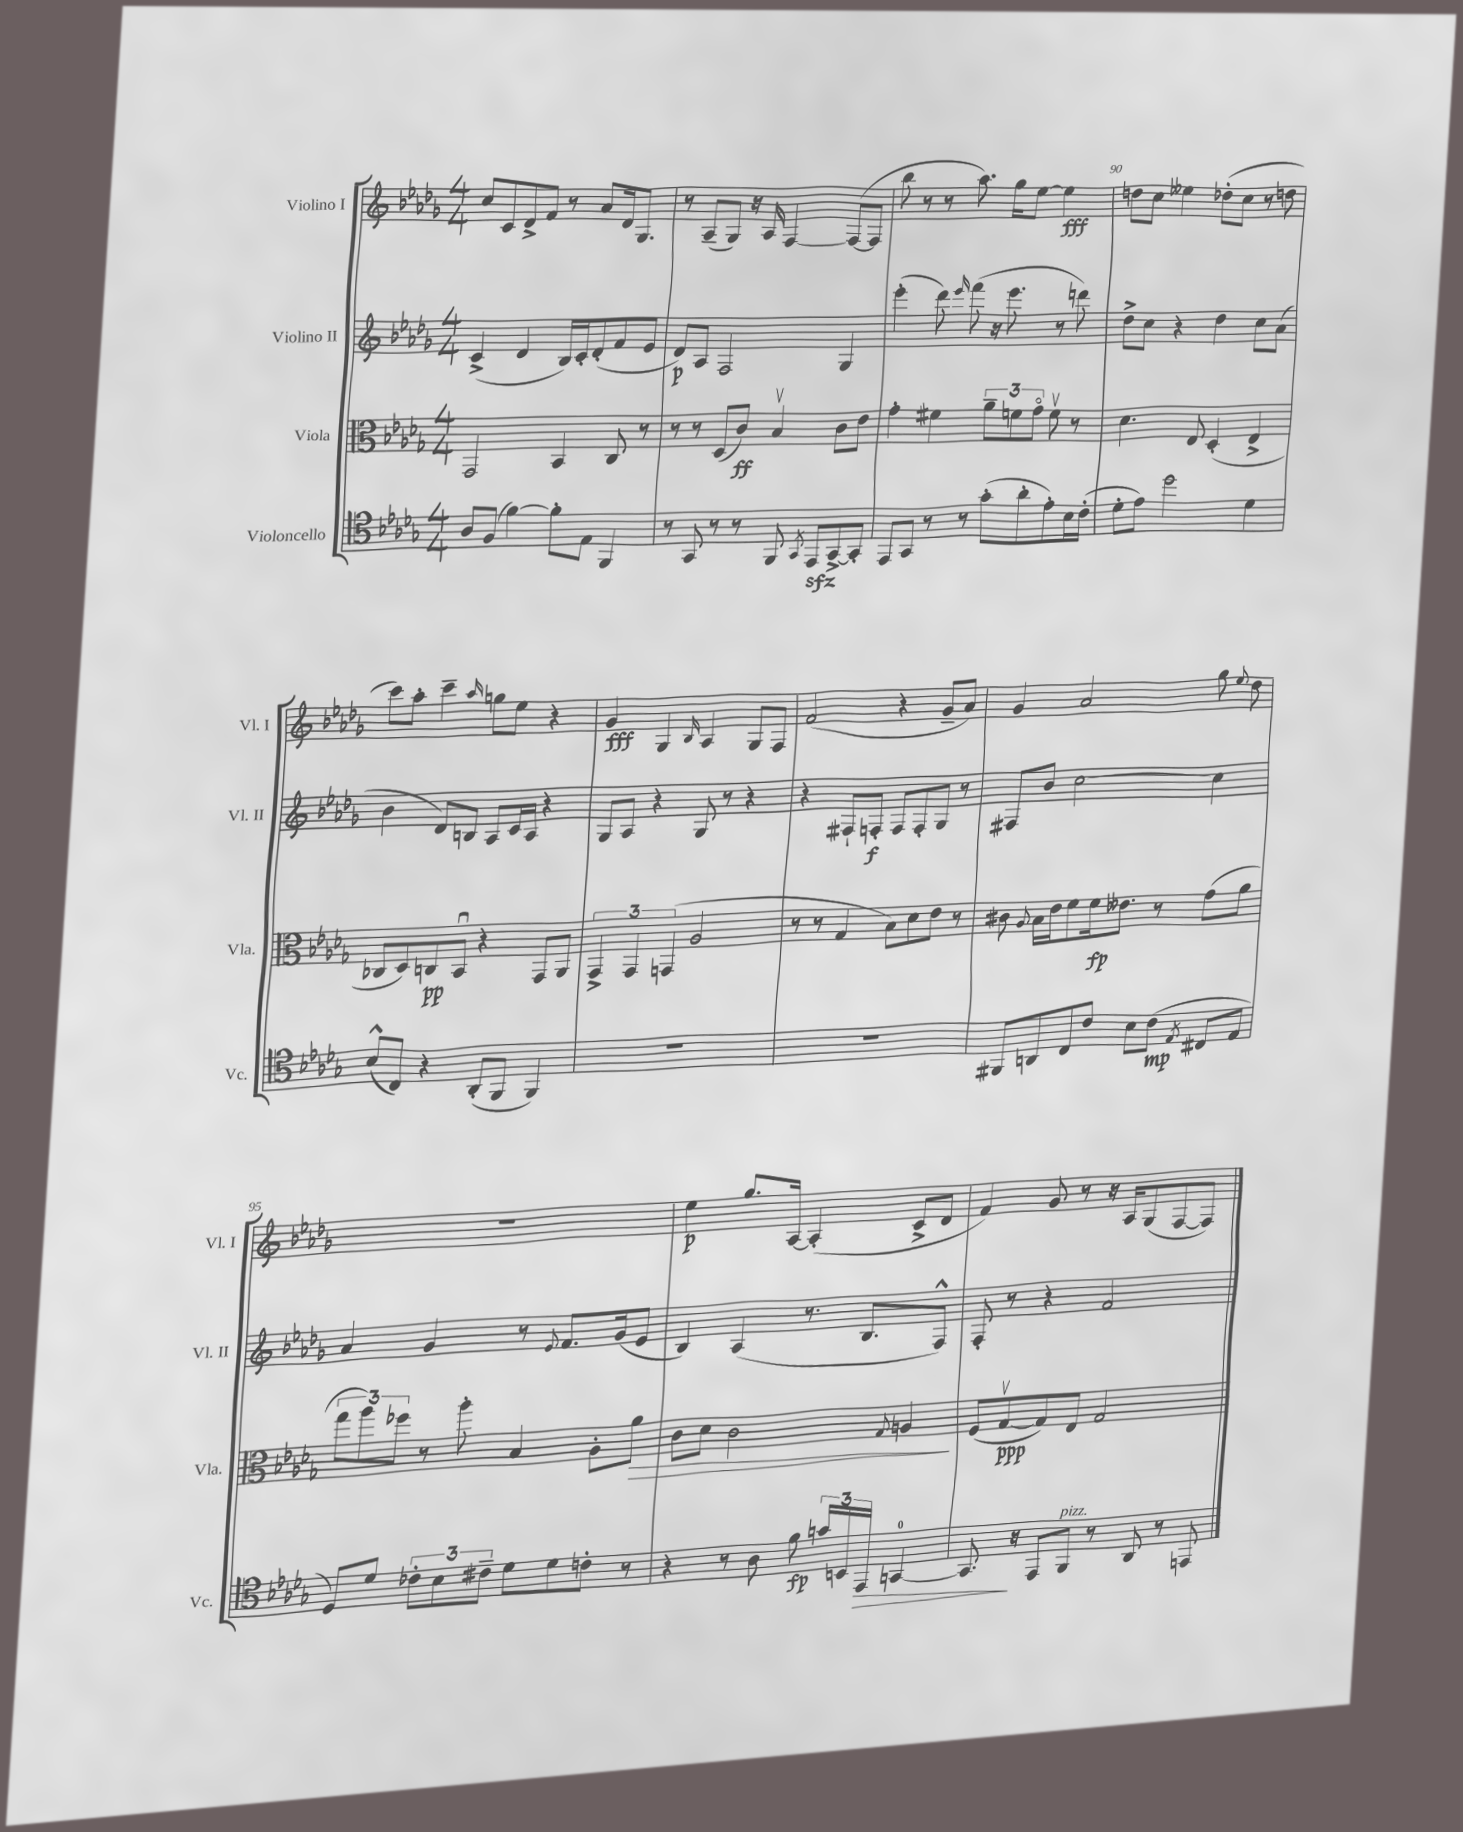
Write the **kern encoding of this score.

**kern	**kern	**kern	**kern
*staff4	*staff3	*staff2	*staff1
*clefC4	*clefC3	*clefG2	*clefG2
*k[b-e-a-d-g-]	*k[b-e-a-d-g-]	*k[b-e-a-d-g-]	*k[b-e-a-d-g-]
*M4/4	*M4/4	*M4/4	*M4/4
8A-/L	2GG-/	(4c^/	8cc/L
(8F/J	.	.	8c/
[4f\)	.	4d-/	8d-^/
.	.	.	8f/J
8f'\]L	4BB-/	16B-/LL)	8r
.	.	16c'/J	.
8E-\J	.	(8d-'/	8a-/L
4FF/	8C/	8f/	16d-/k
.	.	.	8.G-/J
.	8r	8e-/J	.
=	=	=	=
8r	8r	8d-/L)	8r
8GG-/	8r	8A-/J	(8A-~/L
8r	(8D-/L	2F/	8G-/J)
8r	8c/J)	.	16r
.	.	.	16A-/
8FF/	4B-v/	.	[4F/
8qGG-/	.	.	.
8EE-/L	.	.	.
[8GG-^/	8c\L	4G-/	(8F/_L
8GG-'/]J	8e-\J	.	8F/]J
=	=	=	=
8EE-/L	4g-'\	(4eee-'\	8bb-\
8GG-/J	.	.	8r
8r	4f#\	8ddd-\)	8r
.	.	16qqeee-/	.
8r	.	(8fff\	8.aa-\)
(8g-'\L	12a-~\L	16r	.
.	.	8.eee-\	16gg-\LK
.	12f\	.	.
8a-'\	.	.	[8ee-\J
.	12g-o\J	.	.
8e-'\)	8fv\	8r	4ee-\]
16B-\L	8r	8ddd\)	.
(16c'\JJ	.	.	.
=	=	=	=
8d-'\L	4.d-\	8dd-^\L	8dd\L
8e-\J)	.	8cc\J	8cc\J
2dd-\	.	4r	4ee--\
.	8E-/	.	.
.	(4D-'/	4dd-\	(8dd-'\L
.	.	.	8cc\J
4d-\	4E-^/	8cc\L	8r
.	.	(8a-\J	8dd\
=	=	=	=
(8B-^^/L	8C-/L	4b-\	8ccc\L)
8C/J)	8D-/)	.	8aa-'\J
4r	8C/	8d-/L)	4ccc~\
.	8BB-u/J	8B/J	.
.	.	.	16qqaa-/
(8AA-'/L	4r	8A-/L	8gg\L
8FF/J	.	16c/L	8ee-\J
.	.	16A-/JJ	.
4FF/)	8GG-/L	4r	4r
.	8AA-/J	.	.
=	=	=	=
1r	6GG-^/	8G-/L	4g-/
.	.	8A-/J	.
.	6GG-/	.	.
.	.	4r	4G-/
.	(6GG/	.	.
.	.	.	16qqB-/
.	2A-/	8G-/	4A-/
.	.	8r	.
.	.	4r	8G-/L
.	.	.	8F/J
=	=	=	=
1r	8r	4r	(2f/
.	8r	.	.
.	4G-/	8F#`/L	.
.	.	8F'/J	.
.	8B-\L)	8F/L	4r
.	8d-\	8F'/	.
.	8e-\J	8G-/J	8g-~/L
.	8r	8r	8a-/J)
=	=	=	=
8FF#/L	8c#\	8F#/L	4g-/
.	8qqA-/	.	.
8AA/	16B-\LL	8b-/J	.
.	16e-\J	.	.
8C/	8f\	[2cc\	2a-/
8c/J	16f\k	.	.
.	8.e--\J	.	.
8B-\L	.	.	.
(8c\J	8r	.	.
8qE-/	.	.	.
8C#/L	(8g-\L	4cc\]	8gg-\
.	.	.	8qqee-/
8E-/J	8a-\J	.	8dd-\
=	=	=	=
8D-/L)	12gg-\L	4a-/	1r
.	12aa-\)	.	.
8d-/J	.	.	.
.	12ff-\J	.	.
12c-'\L	8r	4g-/	.
12B-\	.	.	.
.	8aa-'\	.	.
12c#~\J	.	.	.
8d-\L	4B-/	8r	.
.	.	8qqe-/	.
8d-\	.	8.f/L	.
8c'\J	8A-'\L	.	.
.	.	(16g-/k	.
8r	8a-\J	8e-/J	.
=	=	=	=
4r	8c\L	4B-/)	4ee-\
.	8d-\J	.	.
8r	2c\	(4A-/	8.gg-/L
8A-\	.	.	.
.	.	.	[16A-/Jk
8f\	.	8.r	(4A-'/]
24g/LL	.	.	.
24BB/	.	.	.
.	.	8.B-/L	.
24EE-/JJ	.	.	.
.	8qqG-/	.	.
[4GG/	4A/	.	8c^/L
.	.	8F^^/J)	8d-/J
=	=	=	=
8.GG/]	(8F/L	8F'/	4f/)
.	[8G-v/	8r	.
16r	.	.	.
8EE-/L	8G-/])	4r	8g-/
8FF/J	8E-/J	.	8r
8r	2G-/	2f/	16r
.	.	.	16A-/LK
8AA-/	.	.	(8G-/
8r	.	.	[8F/
8EE/	.	.	8F/]J)
==	==	==	==
*-	*-	*-	*-
